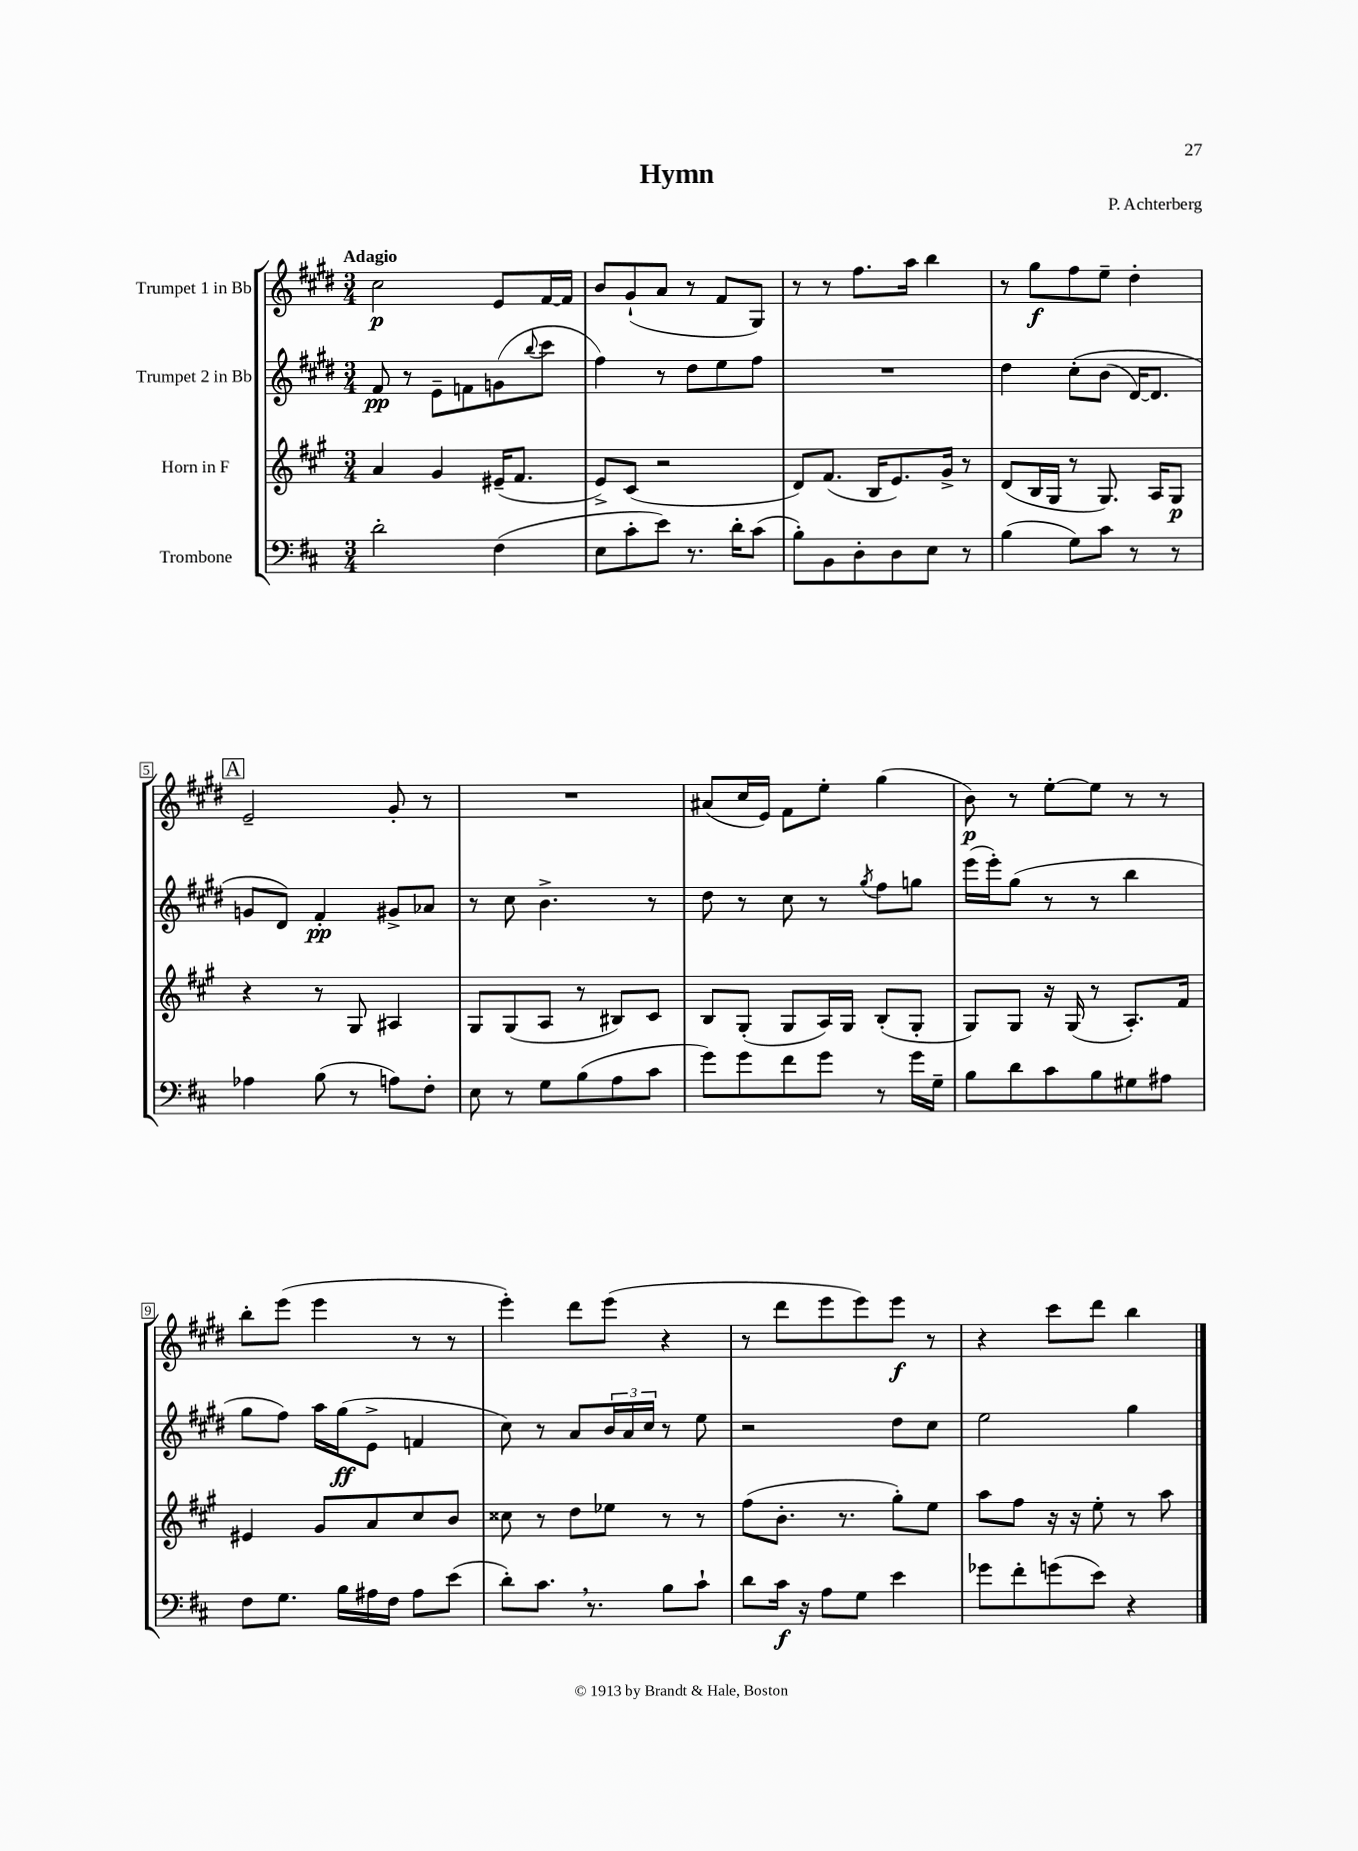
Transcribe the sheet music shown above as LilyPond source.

\header { title = "Hymn" composer = "P. Achterberg" }
<<
\new StaffGroup <<
\new Staff = "s0" \with { instrumentName = "Trumpet 1 in Bb" } {
    \clef treble \key e \major \numericTimeSignature \time 3/4 \tempo "Adagio"
    cis''2\p e'8 fis'16~ fis'16 |
    b'8 gis'8-!( a'8 r8 fis'8 gis8) |
    r8 r8 fis''8. a''16 b''4 |
    r8 gis''8\f fis''8 e''8-- dis''4-. |
    \mark \markup { \box "A" } e'2-- gis'8-. r8 |
    R2. |
    ais'8( cis''16 e'16) fis'8 e''8-. gis''4( |
    b'8\p) r8 e''8~-. e''8 r8 r8 |
    b''8-. e'''8( e'''4 r8 r8 |
    e'''4-.) dis'''8 e'''8( r4 |
    r8 dis'''8 e'''8 e'''8) e'''8\f r8 |
    r4 cis'''8 dis'''8 b''4 \bar "|." |
}
\new Staff = "s1" \with { instrumentName = "Trumpet 2 in Bb" } {
    \clef treble \key e \major \numericTimeSignature \time 3/4
    fis'8\pp r8 e'8-- f'8 g'8( \appoggiatura { b''8 } cis'''8 |
    fis''4) r8 dis''8 e''8 fis''8 |
    R2. |
    dis''4 cis''8-.\( b'8( dis'16~) dis'8. |
    \mark \markup { \box "A" } g'8 dis'8\) fis'4-.\pp gis'8-> aes'8 |
    r8 cis''8 b'4.-> r8 |
    dis''8 r8 cis''8 r8 \acciaccatura { gis''8 } fis''8 g''8 |
    e'''16( e'''16-.) gis''8( r8 r8 b''4 |
    gis''8 fis''8) a''16 gis''16\ff( e'8-> f'4 |
    cis''8) r8 a'8 \tuplet 3/2 { b'16 a'16 cis''16 } r8 e''8 |
    r2 dis''8 cis''8 |
    e''2 gis''4 \bar "|." |
}
\new Staff = "s2" \with { instrumentName = "Horn in F" } {
    \clef treble \key a \major \numericTimeSignature \time 3/4
    a'4 gis'4 eis'16--( fis'8. |
    e'8->) cis'8( r2 |
    d'8) fis'8.( b16 e'8.) gis'16-> r8 |
    d'8( b16 gis16 r8 gis8.) a16 gis8\p |
    \mark \markup { \box "A" } r4 r8 gis8 ais4 |
    gis8 gis8( a8 r8 bis8) cis'8 |
    b8 gis8-.( gis8 a16) gis16 b8-.( gis8-. |
    gis8) gis8 r16 gis16( r8 a8.-.) fis'16 |
    eis'4 gis'8 a'8 cis''8 b'8 |
    cisis''8 r8 d''8 ees''8 r8 r8 |
    fis''8( b'8.-. r8. gis''8-.) e''8 |
    a''8 fis''8 r16 r16 e''8-. r8 a''8 \bar "|." |
}
\new Staff = "s3" \with { instrumentName = "Trombone" } {
    \clef bass \key d \major \numericTimeSignature \time 3/4
    d'2-. fis4( |
    e8 cis'8-. e'8) r8. d'16-. cis'8( |
    b8-.) b,8 d8-. d8 e8 r8 |
    b4( g8) cis'8 r8 r8 |
    \mark \markup { \box "A" } aes4 b8( r8 a8) fis8-. |
    e8 r8 g8 b8( a8 cis'8 |
    g'8) g'8 fis'8 g'8 r8 g'16 g16-- |
    b8 d'8 cis'8 b8 gis8 ais8 |
    fis8 g8. b16 ais16 fis16 ais8 e'8( |
    d'8-.) cis'8. \breathe r8. b8 cis'8-! |
    d'8 cis'16\f r16 a8 g8 e'4 |
    ges'8 fis'8-. g'8( e'8) r4 \bar "|." |
}
>>
>>
\layout { \context { \Score \override BarNumber.stencil = #(make-stencil-boxer 0.1 0.3 ly:text-interface::print) } }
